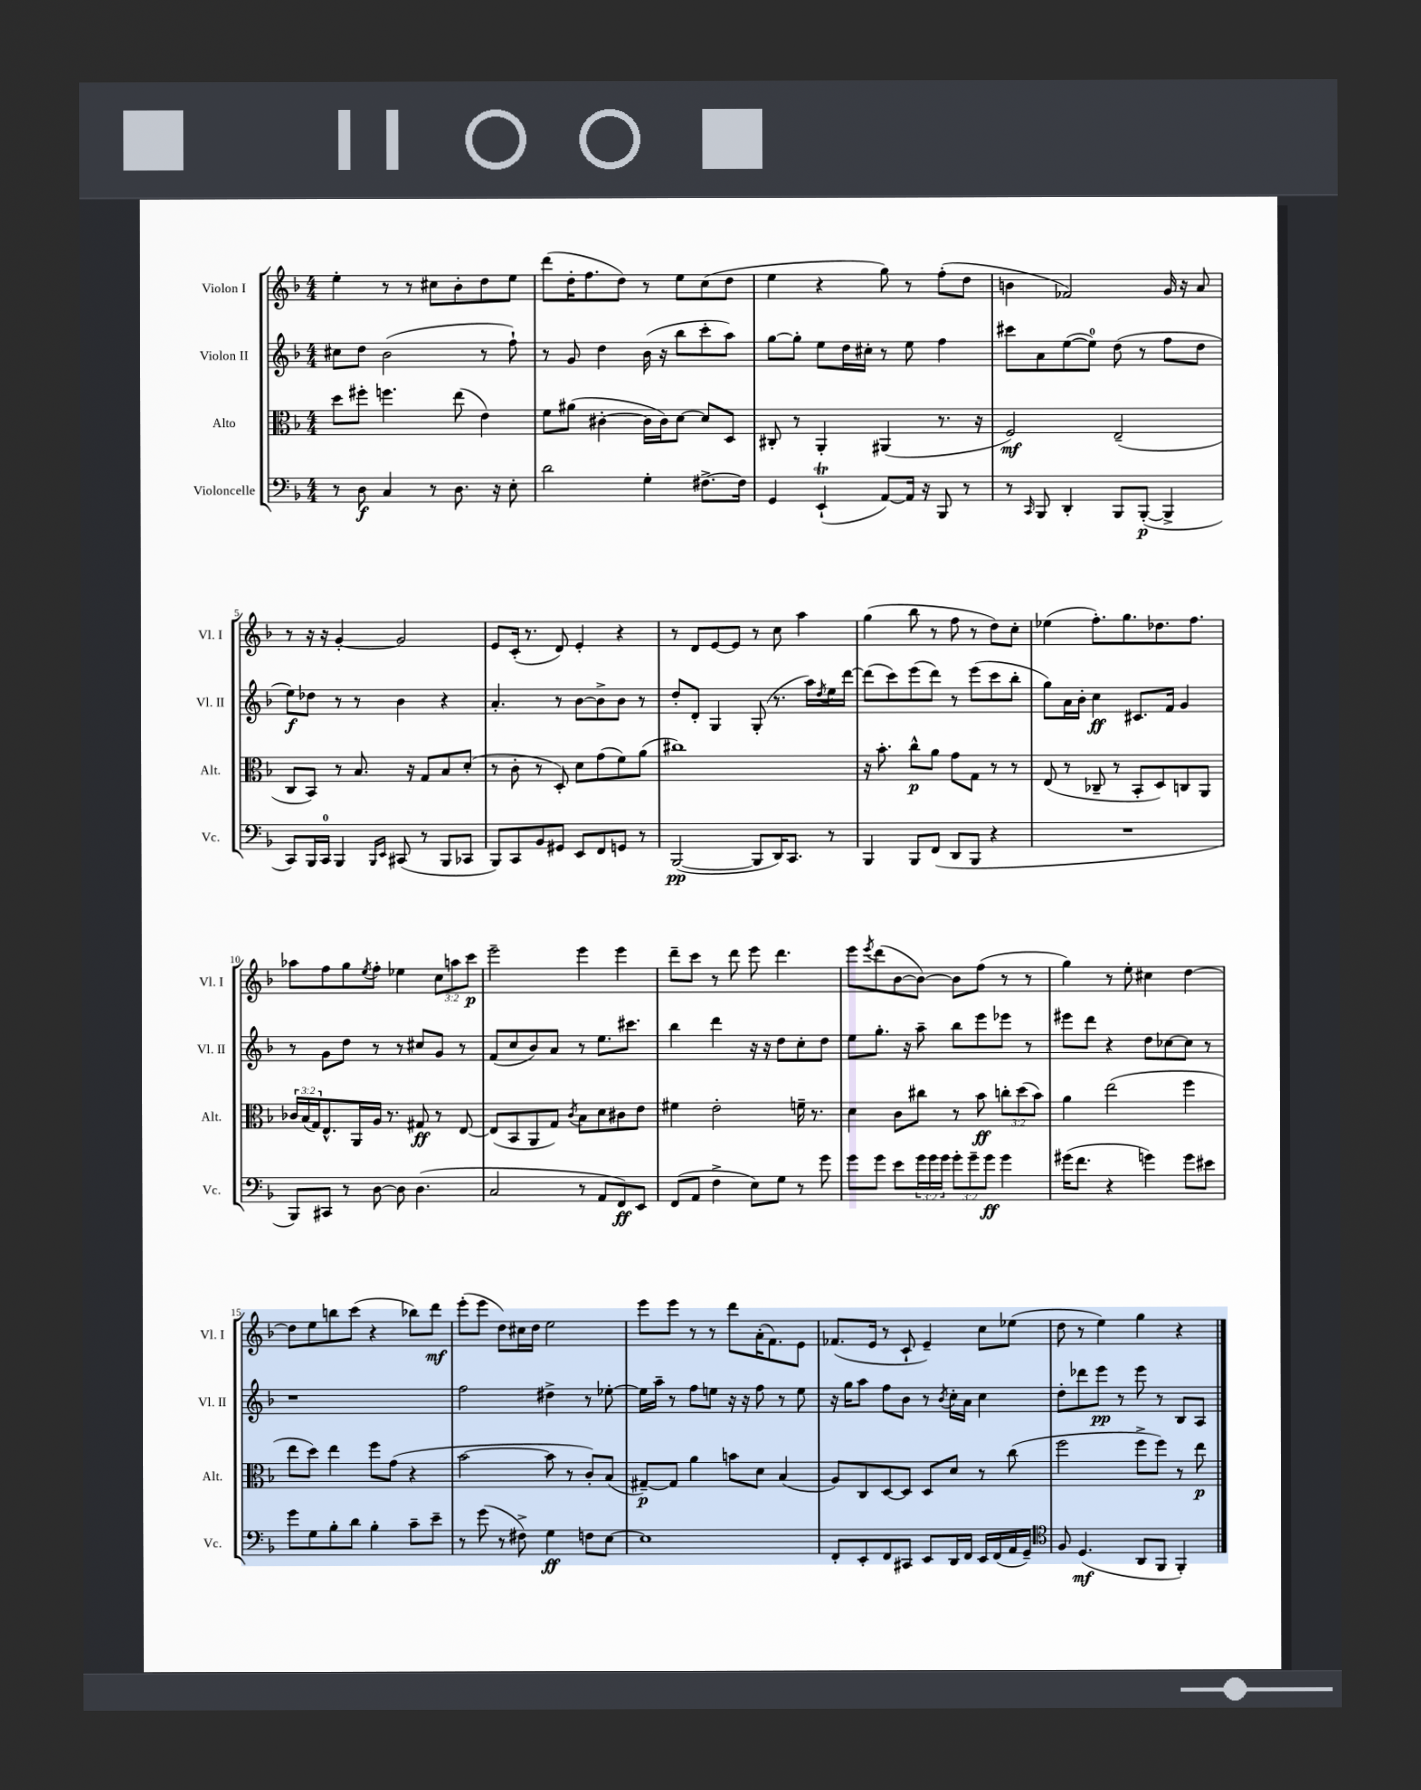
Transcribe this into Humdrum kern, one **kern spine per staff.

**kern	**kern	**kern	**kern
*staff4	*staff3	*staff2	*staff1
*clefF4	*clefC3	*clefG2	*clefG2
*k[b-]	*k[b-]	*k[b-]	*k[b-]
*M4/4	*M4/4	*M4/4	*M4/4
8r	8dd\L	8cc#\L	4ee'\
8D\	8ff#'\J	8dd\J	.
4C/	4.ff\	(2b-\	8r
.	.	.	8r
8r	.	.	8cc#\L
8.D\	(8ee\	.	8b-'\
.	4e\)	8r	8dd\
16r	.	.	.
8E'\	.	8ff`\)	8ee\J
=	=	=	=
2d\	8f\L	8r	(8ddd\L
.	(8a#\J	8g/	16dd'\K
.	.	.	8.ff\
.	[4c#'\	4dd\	.
.	.	.	8dd\J)
4G'\	16c#\]LL	(16b-\	8r
.	16c#\J)	16r	.
.	[8d\J	8bb-\L	8ee\L
[8.F#^\L	8d/]L	8ccc'\	(8cc\
.	8D/J	8aa\J)	8dd\J
16F#\]Jk	.	.	.
=	=	=	=
4GG/	8C#'/	[8gg\L	4ee\
.	8r	8gg'\]J	.
(4EE`/	4AA'/	8ee\L	4r
.	.	16dd\L	.
.	.	16cc#'\JJ	.
[8AA/L)	(4AA#/	8r	8gg\)
16AA/]Jk	.	8ee\	8r
16r	.	.	.
8BBB-/	8.r	4ff\	(8ff'\L
8r	.	.	8dd\J
.	16r	.	.
=	=	=	=
8r	2F/)	8ccc#\L	4b\
16qqCC/	.	.	.
8BBB-/	.	8a\	.
4DD'/	.	([8ee\	2f-/)
.	.	8ee\]J)	.
8BBB-/L	(2E~/	(8dd\	.
([8BBB-'/J	.	8r	.
4BBB-^/]	.	8ff\L	16g/
.	.	.	16r
.	.	8dd\J	8a/
=	=	=	=
8CC/L)	8C/L	8ee\L)	8r
16BBB-/L	8BB-/J)	8dd-\J	16r
16CC/JJ	.	.	16r
4BBB-/	8r	8r	[4g'/
.	8.B-/	8r	.
16qqBBB-/LL	.	.	.
16qqEE/JJ	.	.	.
(8CC#/	.	4b-\	2g/]
.	16r	.	.
8r	8G/L	.	.
8BBB-/L	8B-/	4r	.
8CC-/J	(8d'/J	.	.
=	=	=	=
8BBB-/L)	8r	4.a'/	8e/L
8CC/	8c'\	.	(16c'/Jk
.	.	.	8.r
8BB-/	8r	.	.
8GG#/J	8D'/)	8r	8d/)
8EE/L	8d\L	[8b-\L	4e'/
8FF/	(8g\	8b-^\]	.
8GG/J	8f\)	8b-\J	4r
8r	(8a\J	8r	.
=	=	=	=
([2BBB-/	1cc#)	8dd'/L	8r
.	.	8d'/J	8d/L
.	.	4G/	[8e/
.	.	.	8e/]J
8BBB-/]L	.	(8G'/	8r
16DD/K)	.	8.r	8cc\
8.CC/J	.	.	.
.	.	.	4aa\
.	.	16aa\LL)	.
.	.	8qdd/	.
8r	.	16ee\	.
.	.	[16ddd\JJ	.
=	=	=	=
4BBB-/	16r	(8ddd\]L	(4gg\
.	8.b-'\	.	.
.	.	8ccc\)	.
8BBB-/L	8cc^^\L	(8eee\	8bb-\
(8FF/J	8a\J	8ddd\J)	8r
8DD/L	8g\L	8r	8ff\
8BBB-/J	8G\J	(8eee\L	8r
4r	8r	8ccc\	8dd\L)
.	8r	8bb-'\J	8cc'\J
=	=	=	=
1r	(8E/	8gg\L)	(4ee-\
.	8r	16a\L	.
.	.	16b-'\JJ	.
.	8C-~/	4cc\	8.ff'\L)
.	8r	.	.
.	.	.	8.gg\
.	8BB-'/L	8.c#/L	.
.	8D/)	.	8.dd-\
.	.	16f/Jk	.
.	8C/	4g/	.
.	.	.	8.ff\J
.	8AA/J	.	.
=	=	=	=
8BBB-/L)	24c-/LL	8r	8aa-\L
.	(24B-/	.	.
.	24G/J)	.	.
8CC#/J	8.E^^/	8g\L	8ff\
8r	.	8dd\J	8gg\
.	16AA/L	.	.
.	.	.	8qee/
[8D\	16A/JJ	8r	8ff'\J
.	8.r	.	.
8D\]	.	8r	4ee-\
(4.D\	8G#/	8cc#/L	.
.	8r	8g/J	12cc\L
.	.	.	12aa\
.	[8E/	8r	.
.	.	.	12ccc\J
=	=	=	=
2C/	(8E/]L	(8f/L	2eee~\
.	8BB-/	8cc/	.
.	8AA/	8b-/)	.
.	8G/J)	8a/J	.
.	8qc/	.	.
8r	8B-\L	8r	4eee\
8AA/L	8d\	8.ee\L	.
8FF/)	8c#\	.	4eee\
.	.	8.ccc#\J	.
8EE/J	8e\J	.	.
=	=	=	=
(8FF/L	4f#\	4bb-\	8ddd~\L
8AA/J	.	.	8ccc\J
4F^\	2e'\	4ddd\	8r
.	.	.	8ddd\
8E\L)	.	16r	8eee\
.	.	16r	.
8G\J	.	8dd\L	4.ddd\
8r	16f~\	8cc'\	.
.	8.r	.	.
8g\	.	8dd\J	.
=	=	=	=
8g\L	4d\	8ee\L	8eee\L
.	.	.	8qeee/
8g\J	.	8.gg'\J	(8ddd\
8e\L	8c\L	.	[8b-\
.	.	16r	.
24g\L	8cc#\J	8aa~\	8b-\_J)
24g\	.	.	.
24g\JJ	.	.	.
12g'\L	8r	8bb-\L	8b-\]L
12g~\	.	.	.
.	8b-\	8eee\	(8ff\J
12g\J	.	.	.
4g\	12cc'\L	8eee-\J	8r
.	(12dd\	.	.
.	.	8r	8r
.	12b-\J)	.	.
=	=	=	=
(16g#\LK	4a\	8eee#\L	4gg\)
8.f\J	.	.	.
.	.	8ddd\J	.
4r	(2ee\	4r	8r
.	.	.	8ee'\
4g\)	.	8dd\L	4cc#\
.	.	[8cc-\	.
8g\L	4ff\	8cc-\]J	[4dd\
8e#\J	.	8r	.
=	=	=	=
8g\L	8ee\L	1r	8dd\]L
8G\	8dd\J)	.	8ee\
8B-'\	4ee\	.	8bb\
8d\J	.	.	(8ccc\J
4B-'\	8ff\L	.	4r
.	(8g\J	.	.
8c~\L	4r	.	8bb-\L)
8e~\J	.	.	8ddd\J
=	=	=	=
8r	[2b-\	2ff\	(8eee'\L
(8g\	.	.	8eee\J
8r	.	.	8dd\L)
8F#^\)	.	.	16cc#\L
.	.	.	16dd\JJ
4G\	8b-\]	4dd#^\	2ee\
.	8r	.	.
8F\L	8c'/L)	8r	.
[8E\J	(8B-/J	[8ee-'\	.
=	=	=	=
1E]	[8G#~/L)	16ee-\]LL	8eee\L
.	.	16aa~\JJ	.
.	8G#/]J	8r	8eee\J
.	4a\	8ff\L	8r
.	.	8ee\J	8r
.	8b\L	16r	8ddd\L
.	.	16r	.
.	8d\J	8ff\	(16a'\K
.	.	.	8.f\)
.	(4B-/	8r	.
.	.	8ee\	8e\J
=	=	=	=
8FF'/L	8A/L)	16r	(8.f-/L
.	.	16gg\LK	.
8EE'/	8C/	8aa\J	.
.	.	.	16e/Jk
8FF/	[8D/	8ff\L	8r
8CC#/J	8D/]J	8b-\J	8c`/
8EE/L	8D/L	8r	4e~/)
.	.	8qb-/	.
16DD/L	8d/J	16cc'\LL	.
16FF/JJ	.	16a\JJ	.
16EE/LL	8r	4cc\	8cc\L
(16FF/	.	.	.
16AA/	(8cc\	.	(8ee-\J
16GG~/JJ)	.	.	.
=	=	=	=
*clefC4	*	*	*
8F/	2ff\	8dd'\L	8dd\
(4.D/	.	8ddd-\	8r
.	.	8eee\J	4ee\)
.	.	8r	.
8AA/L	8ff^\L	8eee\	4gg\
8FF/J	8ff\J)	8r	.
4FF'/)	8r	8B-/L	4r
.	8ee\	8A/J	.
==	==	==	==
*-	*-	*-	*-
